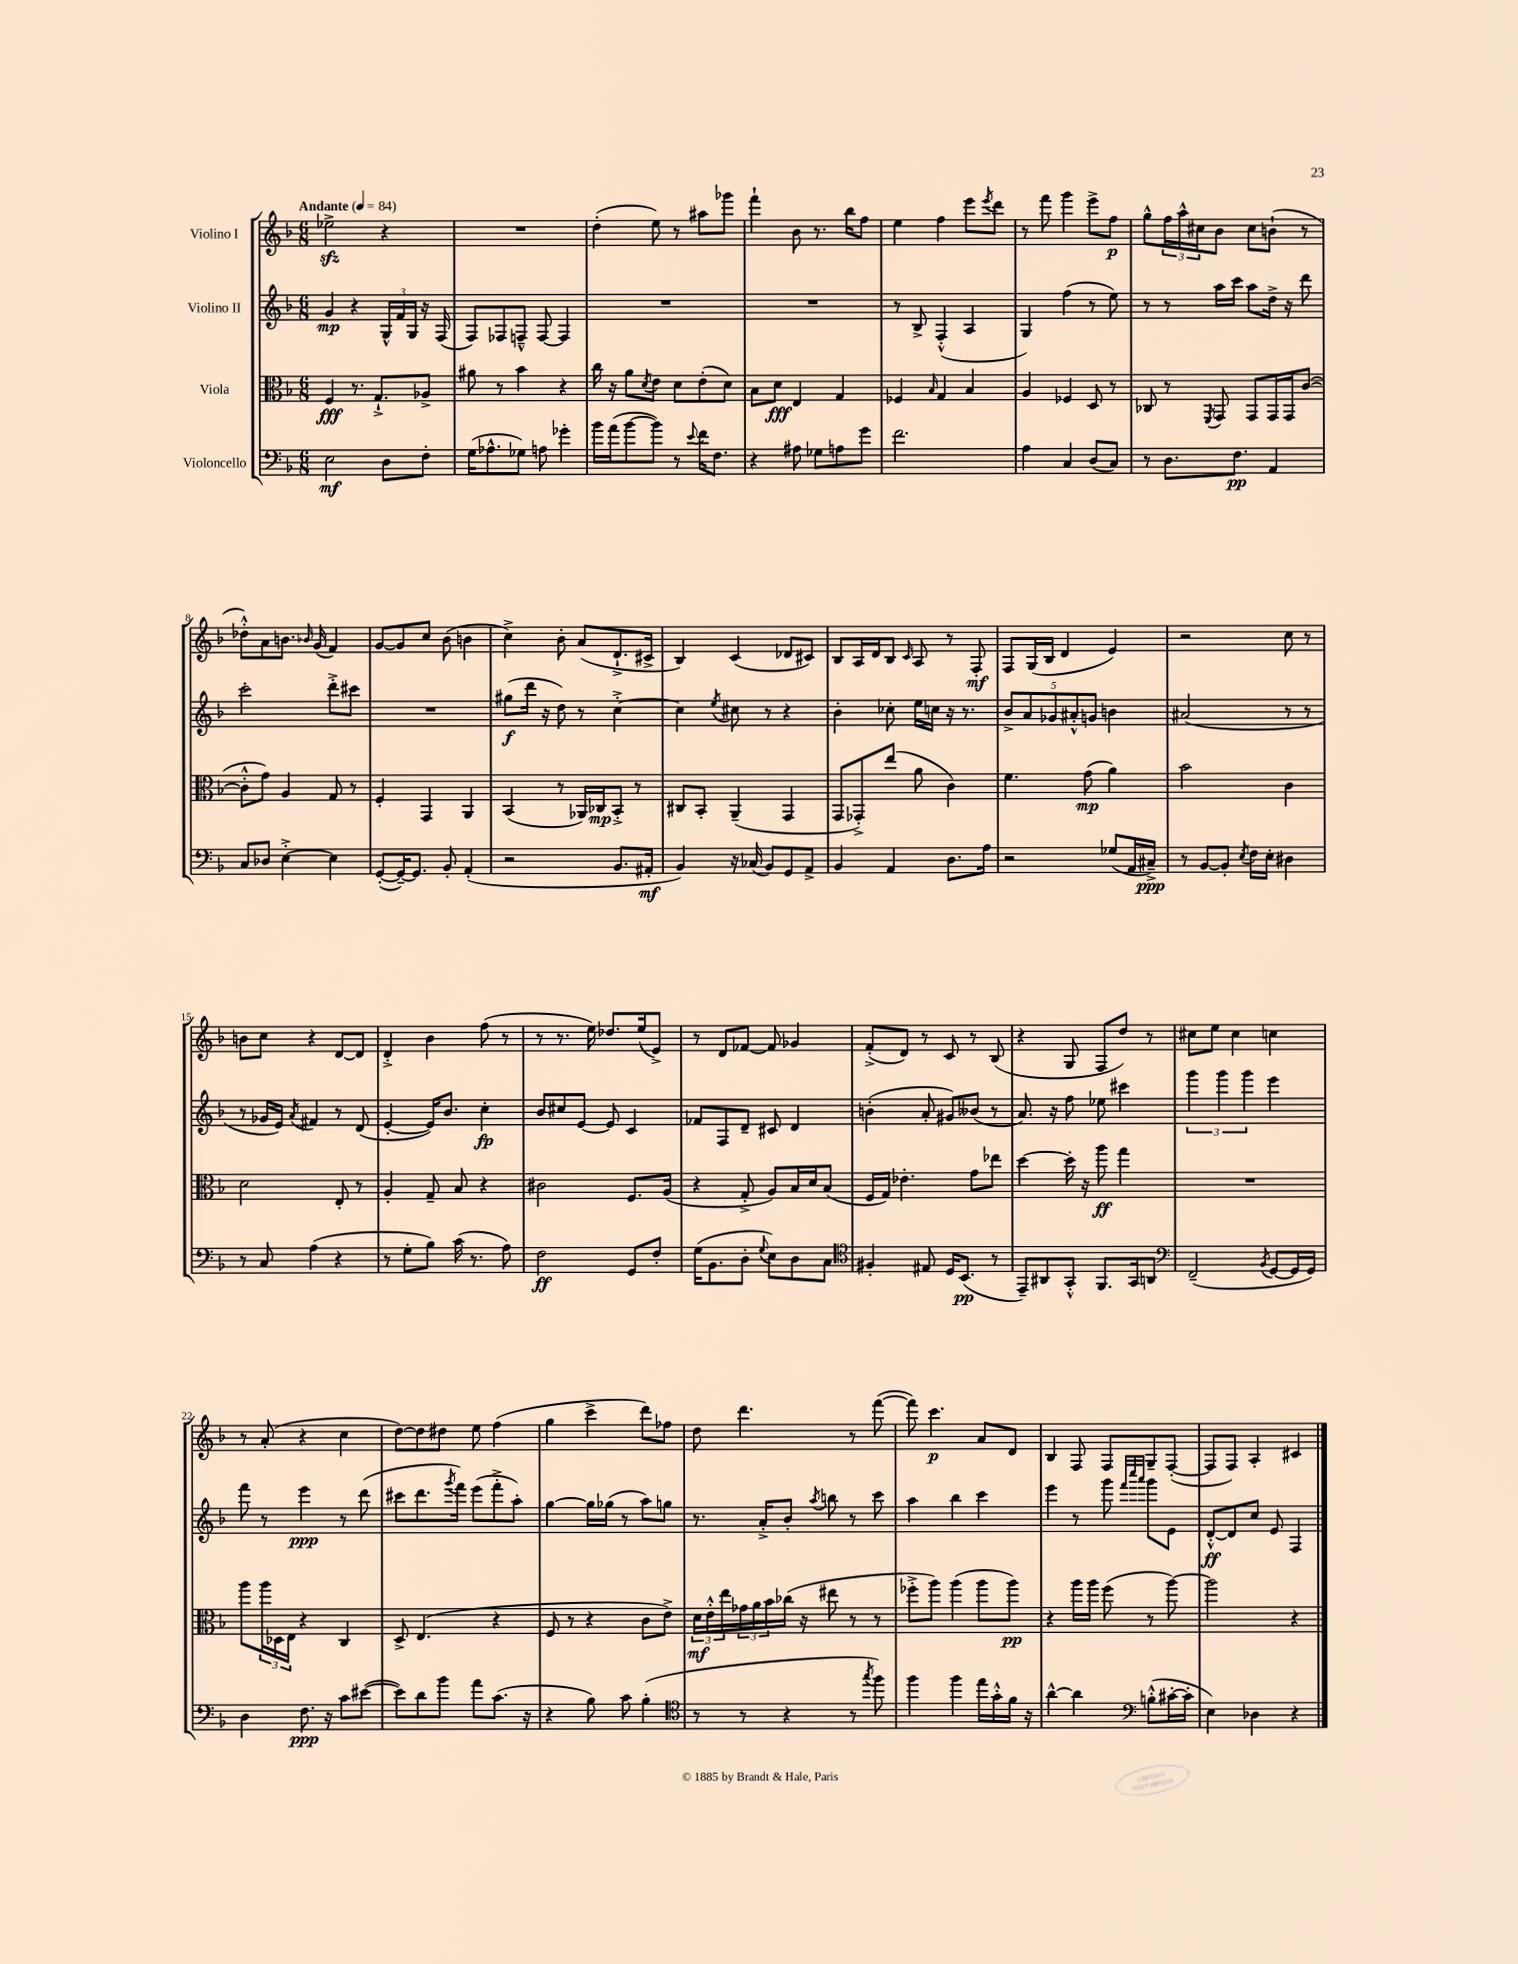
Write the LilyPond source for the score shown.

<<
\new StaffGroup <<
\new Staff = "s0" \with { instrumentName = "Violino I" } {
    \clef treble \key f \major \numericTimeSignature \time 6/8 \tempo "Andante" 4 = 84
    ees''2->\sfz r4 |
    R2. |
    d''4-.( e''8) r8 ais''8 ges'''8 |
    f'''4-! bes'8 r8. bes''16 f''8 |
    e''4 f''4 e'''8 \acciaccatura { e'''8 } d'''8 |
    r8 f'''8 g'''4 e'''8-> f''8\p |
    g''8-^ \tuplet 3/2 { f''16 a''16-^ cis''16 } bes'8 cis''8 b'8-!( r8 |
    des''8-.-^) a'8 b'8. \grace { bes'16 } g'16( f'4) |
    g'8~ g'8 c''8 bes'8( b'4 |
    c''4->) bes'8-. a'8( d'8.-!-> cis'16-> |
    bes4) c'4( des'8 cis'8) |
    bes8 a16 d'16 bes8 \grace { c'16 } a8 r8 f8-.\mf |
    f8 g16( bes16 d'4 e'4) |
    r2 c''8 r8 |
    b'8 c''8 r4 d'8~ d'8 |
    d'4-.-> bes'4 f''8( r8 |
    r8 r8. e''16) des''8. e''16( e'8->) |
    r8 d'8 fes'8~ fes'8 ges'4 |
    f'8-.->( d'8) r8 c'8 r8 bes8( |
    r4 g8 f8 d''8) r8 |
    cis''8 e''8 cis''4 c''4 |
    r8 a'8-.( r4 c''4 |
    d''8~) d''8 dis''8 e''8 f''4( |
    g''4 c'''4-> d'''8) fes''8 |
    d''8 d'''4. r8 f'''8~( |
    f'''8) c'''4.\p a'8 d'8 |
    bes4 f8 f8 g8-- f8~-.( |
    f8 f8) a4-. cis'4 \bar "|." |
}
\new Staff = "s1" \with { instrumentName = "Violino II" } {
    \clef treble \key f \major \numericTimeSignature \time 6/8
    g'4\mp r4 \tuplet 3/2 { g16-^ f'16 g16 } r16 f16( |
    f8) fes8 f8---^ f8~ f4 |
    R2. |
    R2. |
    r8 bes8-> f4-.-^( a4 |
    g4) f''4( r8 e''8) |
    r8 r8 a''16 c'''16 a''8 d''16-> r16 d'''8 |
    c'''2-. d'''8-.-> cis'''8 |
    R2. |
    gis''8\f( d'''16 r16 d''8) r8 c''4~-.-> |
    c''4 \acciaccatura { e''8 } cis''8 r8 r4 |
    bes'4-. ces''8-. e''16 c''16 r16 r8. |
    \tuplet 5/4 { bes'8-> a'8 ges'8 ais'8-.-^ g'8 } b'4 |
    ais'2( r8 r8 |
    r8 ges'16 e'16) \acciaccatura { a'8 } fis'4 r8 d'8( |
    e'4~-. e'16) bes'8. c''4-.\fp |
    bes'8 cis''8 e'8~ e'8 c'4 |
    fes'8 f8 d'8-- cis'8 d'4 |
    b'4-.( a'8-. gis'8) beses'8( r8 |
    a'8.) r16 f''8 ees''8 cis'''4 |
    \tuplet 3/2 { g'''4 g'''4 g'''4 } e'''4 |
    f'''8 r8 e'''4\ppp r8 d'''8( |
    cis'''8 d'''8. \acciaccatura { g'''8 } f'''16) e'''8( f'''8-.-> a''8-.) |
    g''4~ g''16 ges''16( r8 a''8) g''8 |
    r8. a'16-.-> bes'8-. \acciaccatura { a''8 } b''8 r8 c'''8 |
    a''4 bes''4 c'''4 |
    e'''4 r8 g'''8 \grace { f'''32 c''''32 a'''32 } g'''8 e'8 |
    d'8~-.-^\ff d'8 c''8 e'8 f4 \bar "|." |
}
\new Staff = "s2" \with { instrumentName = "Viola" } {
    \clef alto \key f \major \numericTimeSignature \time 6/8
    f4\fff r8. g8.-!-> aes8-> |
    ais'8 r8 bes'4 r4 |
    c''16 r16 a'8 \acciaccatura { d'8 } e'8 d'8 e'8-.( d'8) |
    bes8 d'8\fff e4 g4 |
    fes4 \grace { bes16 } g4 bes4 |
    a4 fes4 d8 r8 |
    ces8 r8 \acciaccatura { f,8 } g,8 g,8 g,16 g,16 c'8~( |
    c'8-.-^ g'8) a4 g8 r8 |
    f4-. g,4 a,4 |
    bes,4( r8 aes,16) ces16\mp bes,8-.-> r8 |
    cis8 bes,8-. a,4--( g,4 |
    g,8 ges,8-.->) e''8( a'8 c'4) |
    f'4. g'8\mp( a'4) |
    bes'2 c'4 |
    d'2 e8-. r8 |
    a4-. g8-- bes8 r4 |
    cis'2 f8. a16( |
    r4 g8-.-> a8) bes16 d'16 bes8( |
    f16 g16) ees'4.-. g'8 ees''8 |
    d''4~ d''16-. r16 a''8\ff g''4 |
    R2. |
    a''8 \tuplet 3/2 { a''16 des16 e16 } r4 c4 |
    d8-> e4.( r4 |
    f8 r8 r4 c'8 e'8->) |
    \tuplet 3/2 { d'16\mf e'16-.-^ e''16 } \tuplet 3/2 { ges'16 a'16 bes'16 } ces''16( r16 eis''8 r8 r8 |
    fes''8-.-> a''8) a''4( a''8 a''8\pp) |
    r4 a''16 a''16 f''8( r8 a''8~) |
    a''2 r4 \bar "|." |
}
\new Staff = "s3" \with { instrumentName = "Violoncello" } {
    \clef bass \key f \major \numericTimeSignature \time 6/8
    e2\mf d8 f8-. |
    g16( aes8.-^ ges8) a8 ges'4-. |
    bes'16 a'16( bes'8~ bes'8) r8 \appoggiatura { e'8 } f'16 f8. |
    r4 ais8 ges8 a8 g'8 |
    f'2. |
    a4 c4 d8( c8) |
    r8 d8. f8.\pp a,4 |
    c8 des8 e4~-.-> e4 |
    g,8~-.( g,16~--) g,8. bes,8-. a,4-.( |
    r2 bes,8. ais,16-.\mf |
    bes,4) r16 ces16( bes,8) g,8 a,8-> |
    bes,4 a,4 d8. a16 |
    r2 ges8( a,16 cis16--->\ppp) |
    r8 bes,8~ bes,8-. \acciaccatura { e8 } f16 e16-. dis4 |
    r8 c8 a4( r4 |
    r8 g8-. bes8) c'16( r8. a8) |
    f2\ff g,8 f8-. |
    g16( bes,8. d8-. \appoggiatura { g8 } e8) d8 c8 |
    \clef tenor fis4-. eis8 d16 bes,8.\pp( r8 |
    e,8--) ais,8 g,8-.-^ f,8. g,16 a,8 |
    \clef bass f,2--( \acciaccatura { bes,8 } g,8~ g,16 g,16) |
    d4 f8.\ppp r16 c'8 eis'8~( |
    eis'8) d'8 bes'8 a'8 c'8.( r16 |
    r4 bes8) c'8 bes4-.( |
    \clef tenor r8 r8 r4 r8 \acciaccatura { g''8 } f''8) |
    f''4 f''4 e''16 g'16-.-^ f'16 r16 |
    a'4~-^ a'4 \clef bass b8-.-^( cis'16~-. cis'16-. |
    e4) des4 r4 \bar "|." |
}
>>
>>
